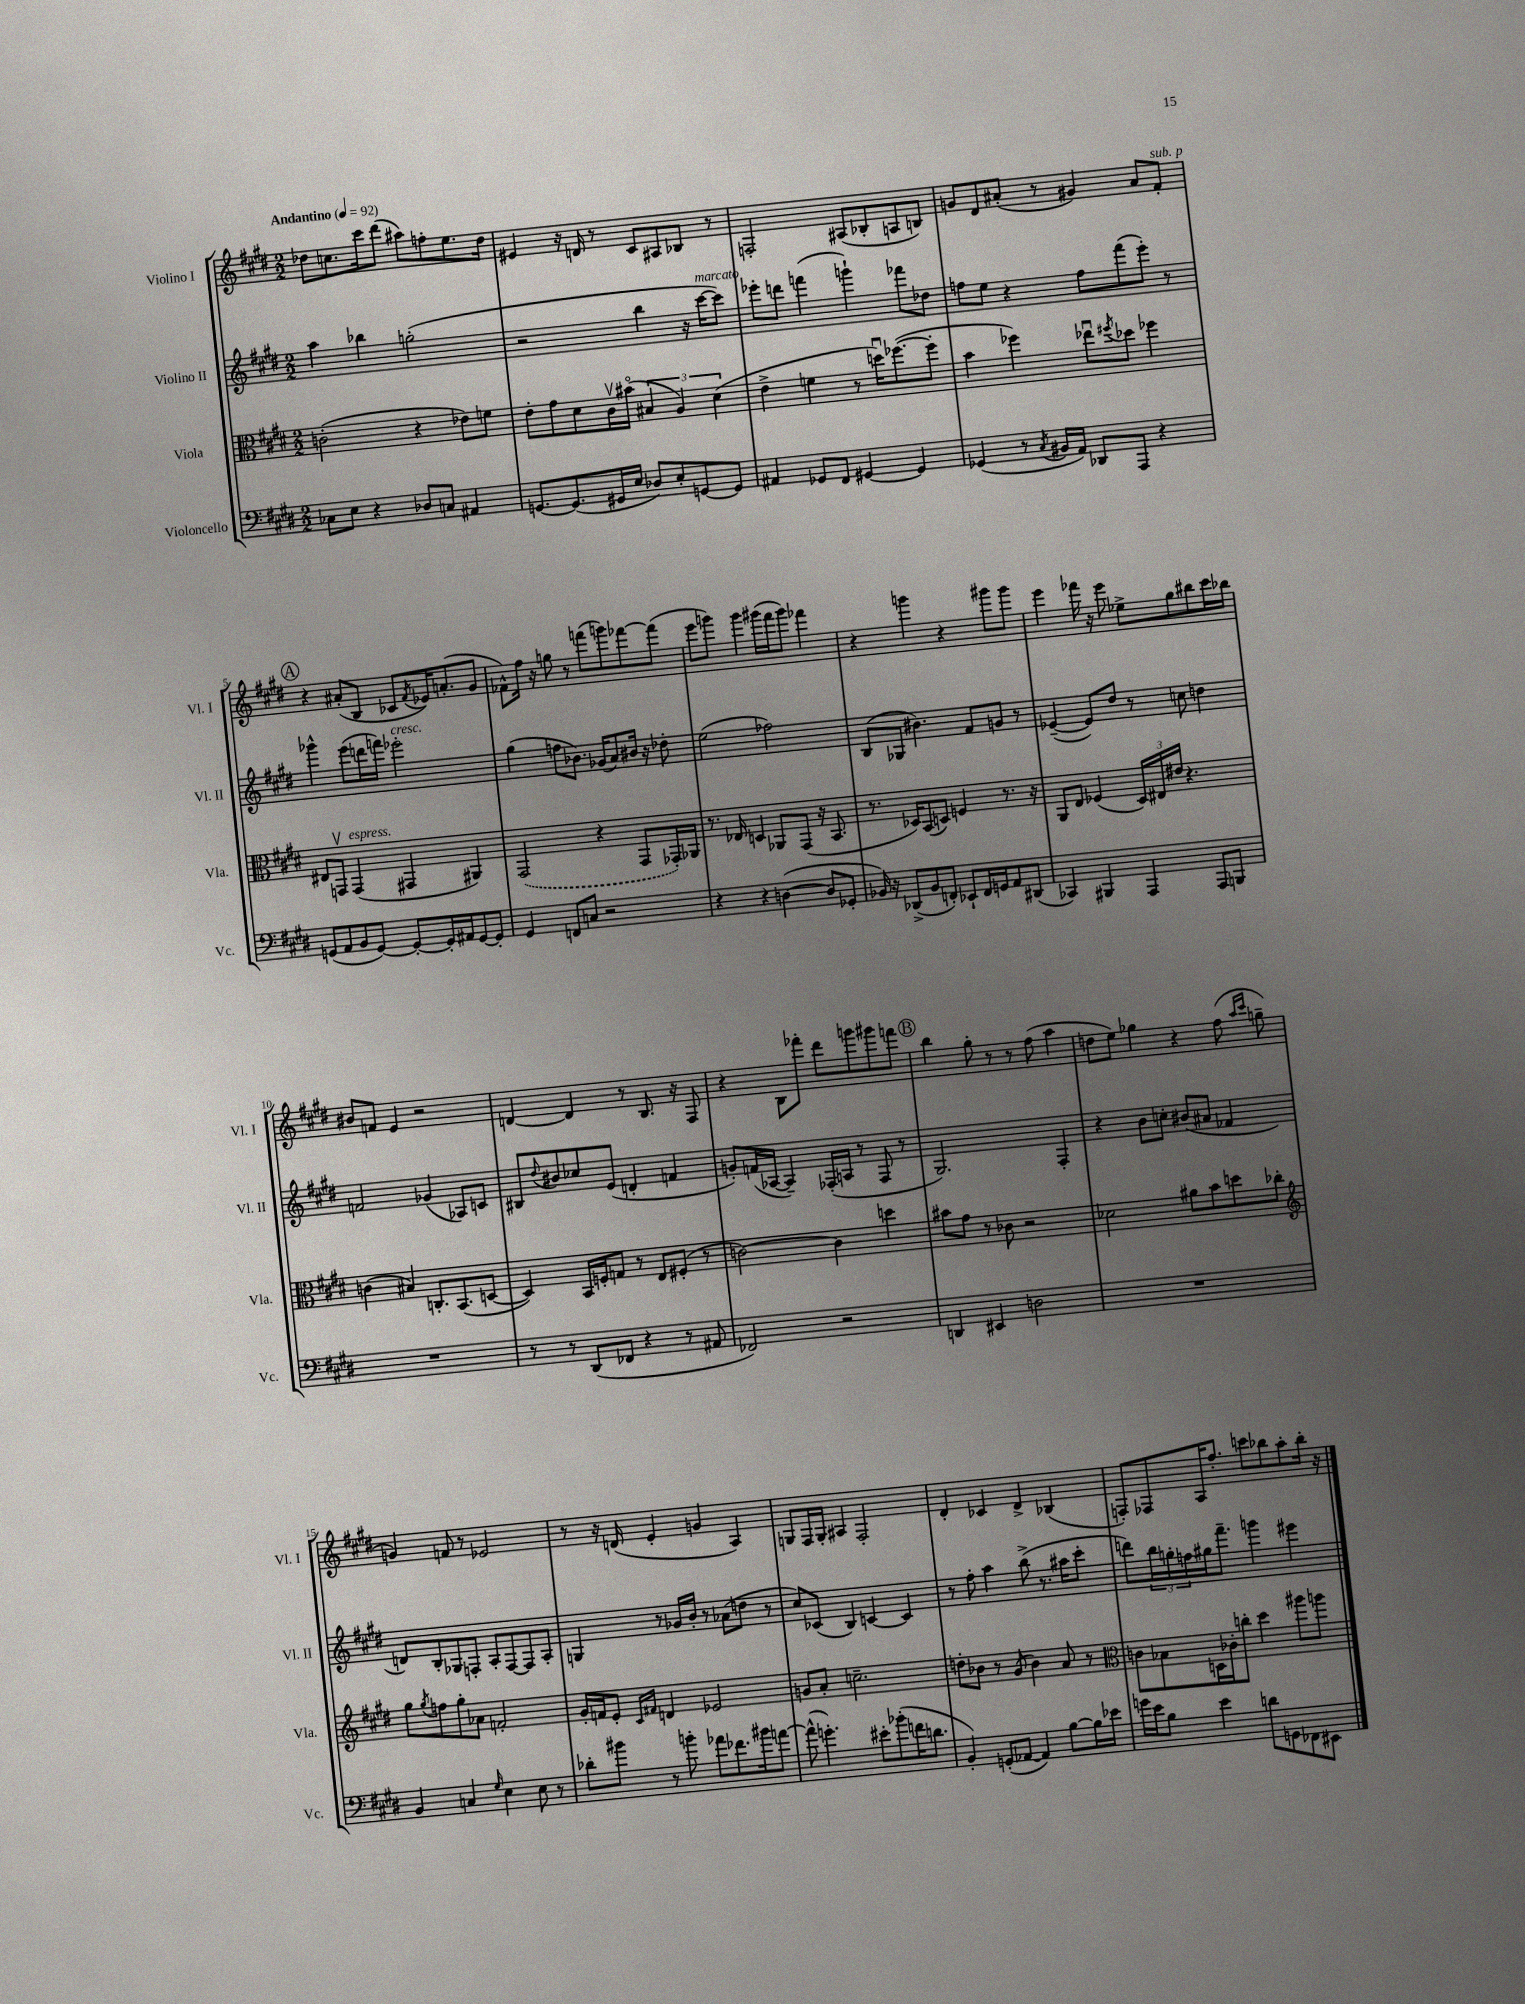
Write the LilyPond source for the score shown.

<<
\new StaffGroup <<
\new Staff = "s0" \with { instrumentName = "Violino I" shortInstrumentName = "Vl. I" } {
    \clef treble \key e \major \numericTimeSignature \time 2/2 \tempo "Andantino" 4 = 92
    des''8 c''8. cis'''16 dis'''8( ais''8) f''8-. e''8. des''16 |
    eis'4 r16 d'16 r8 cis'8 ais8 bes8 r8 |
    f2-. ais8( bes8-. a8 b8) |
    g'8 dis'8 ais'8-.( r8 gis'4) ais'8 fis'8-.^\markup { \italic "sub. p" } |
    \mark \markup { \circle "A" } r4 ais'8-.( b8 ces'8 \acciaccatura { fis'8 } ees'16) a'8.-.( gis'8 |
    fes'8-^) fis''16 r16 g''8 r8 f'''8( g'''8) fes'''8~ fes'''8( |
    e'''8 g'''8) g'''4 gis'''16( fis'''16 gis'''8) fes'''4 |
    r4 g'''4 r4 gis'''8 gis'''8 |
    e'''4 fes'''16 r16 e'''8 ees''8-> gis''8 bis''8 cis'''16 bes''16 |
    bis'8 f'8 e'4 r2 |
    d'4~ d'4 r8 b8. r16 fis8 |
    r4 b8 fes'''8-. dis'''8 g'''8 gis'''8 f'''8 |
    \mark \markup { \circle "B" } b''4 gis''8-. r8 r8 fis''8( a''4 |
    d''8 e''8) ges''4 r4 fis''8( \grace { a''16 cis'''16 } g''8-- |
    g'4) f'8 r8 ees'2 |
    r8 r16 d'16( e'4-. g'4 a4) |
    g8 fis16 g16-. ais4 fis2-. |
    dis'4-. ces'4 dis'4-> bes4( |
    f8-.) fes8 a16 fis''8.-. c'''8 bes''8 a''8-. bes''16-. r16 \bar "|." |
}
\new Staff = "s1" \with { instrumentName = "Violino II" shortInstrumentName = "Vl. II" } {
    \clef treble \key e \major \numericTimeSignature \time 2/2
    a''4 bes''4 g''2-.( |
    r2 b''4 r16 cis'''16~^\markup { \italic "marcato" } cis'''8) |
    ees'''8-. d'''8 f'''4( g'''4-!) fes'''8 des''8 |
    f''8 e''8 r4 f''8 fis'''8( e'''8-.) r8 |
    \mark \markup { \circle "A" } ges'''4-^ e'''8( d'''16 f'''16) ees'''2-.^\markup { \italic "cresc." } |
    gis''4( f''8 bes'8.) ges'16( a'8) bis'16 r16 des''8-. |
    e''2( fes''2) |
    b8( ges8 bis'4.) fis'8 g'8 r8 |
    ees'4~--( ees'8) dis''8 r8 c''8 d''4 |
    f'2 ges'4( aes8) c'8 |
    bis8 \appoggiatura { dis''8 } bis'8 ces''8 e'8( d'4-. f'4 |
    g'8-.) f'16( aes16~ aes4--) fes16-.( a16 r8 fes8 r8 |
    \mark \markup { \circle "B" } gis2.) fis4-. |
    r4 b'8 c''8-. bis'8( ais'8 fes'4 |
    d'8) b8-. ges8 f8-. a8-. f8~ f8 a8-. |
    g4 r8 ges'16 b'16-. r8 aes'8( d''8 r8 |
    cis''8) ces'8( b4) c'4~ c'4 |
    r8 fis''8-. a''4 b''8->( r8. ais''16 cis'''8-. |
    d'''8) \tuplet 3/2 { b''16 g''16-. f''16 } gis''16 fis'''8.-- g'''4 eis'''4 \bar "|." |
}
\new Staff = "s2" \with { instrumentName = "Viola" shortInstrumentName = "Vla." } {
    \clef alto \key e \major \numericTimeSignature \time 2/2
    c'2-.( r4 ees'8) f'8 |
    e'8-. gis'8 dis'8 cis'16\upbow bis'16\flageolet( \tuplet 3/2 { bis4 a4) dis'4( } |
    e'4-> f'4 r8 d''16\downbow) fes''8.~( fes''8-. |
    b'4 fes''4) ees''8\downbow \acciaccatura { fis''8 } des''8 fes''4 |
    \mark \markup { \circle "A" } eis8 g,8\upbow g,4^\markup { \italic "espress." }( gis,4 ais,4) |
    \once \slurDashed gis,2( r4 gis,8 ges,16-.) aes,16 |
    r8. ees16 d4 aes,8 gis,8( r16 b,8. |
    r8. des16) b,8( d8) f4 r8. r16 |
    a,8 e8 fes4( \tuplet 3/2 { dis16) eis16 eis'16 } r4. |
    c'4( bis4) c8.-. b,8.( d8~ |
    d4) b,16 f16-. g8 r8 e8 fis8-.( r8 |
    c'2~) c'4 d''4 |
    \mark \markup { \circle "B" } bis'8 gis'8 r8 ces'8 r2 |
    des'2 ais'8 b'8 d''8 ces''8-. |
    \clef treble gis''8 \acciaccatura { gis''8 } f''8 gis''8-. aes'8 f'2-. |
    gis'16-. f'16 e'8-. \grace { cis'16 fis'16 } d'4 ees'2 |
    g'8 a'8-. c''2.-- |
    d''8-. bes'8 r8 gis'8( bes'4) a'8 r8 |
    \clef alto c'8 bes8 d16 ces'16-. c''8-. dis''4 ais''8 a''8 \bar "|." |
}
\new Staff = "s3" \with { instrumentName = "Violoncello" shortInstrumentName = "Vc." } {
    \clef bass \key e \major \numericTimeSignature \time 2/2
    ces8 e8 r4 des8 c8 ais,4 |
    g,8.~ g,8.( gis,16 e16 des8) e8-. g,8~ g,8 |
    ais,4 ges,8 fis,8 gis,4~ gis,4 |
    ges,4( r8 \acciaccatura { cis8 } bis,16 a,16) des,8 a,,8 r4 |
    \mark \markup { \circle "A" } g,8( a,8 b,8 g,8~) g,8~-. g,16-. ais,16 g,8~ g,8-. |
    gis,4 f,8 c8 r2 |
    r4 r4 d4~( d8 ges,8-. |
    bes,16) r16 des,8->( bes,8 f,8-.) ees,8-! f,16 g,16 a,8 dis,8( |
    ces,4) bis,,4 a,,4 a,,8 b,,8 |
    R1 |
    r8 r8 dis,8( fes,8 r4 r8 ais,8 |
    fes,2) r2 |
    \mark \markup { \circle "B" } d,4 eis,4 d2 |
    R1 |
    b,4 c4 \grace { gis16 } e4 e8 r8 |
    des'8-. bis'8 r8 b'8-. aes'8 fes'8. bis'16 a'8~ |
    a'8-^( g'4.-.) eis'8-. bes'8-.( f'16 d'8. |
    b,4-.) g,8-.( aes,8~ aes,4) b8~ b16 ees'16 |
    g'16 e'16 b8 e'4 d'8 g,8 fes,8 eis,8 \bar "|." |
}
>>
>>
